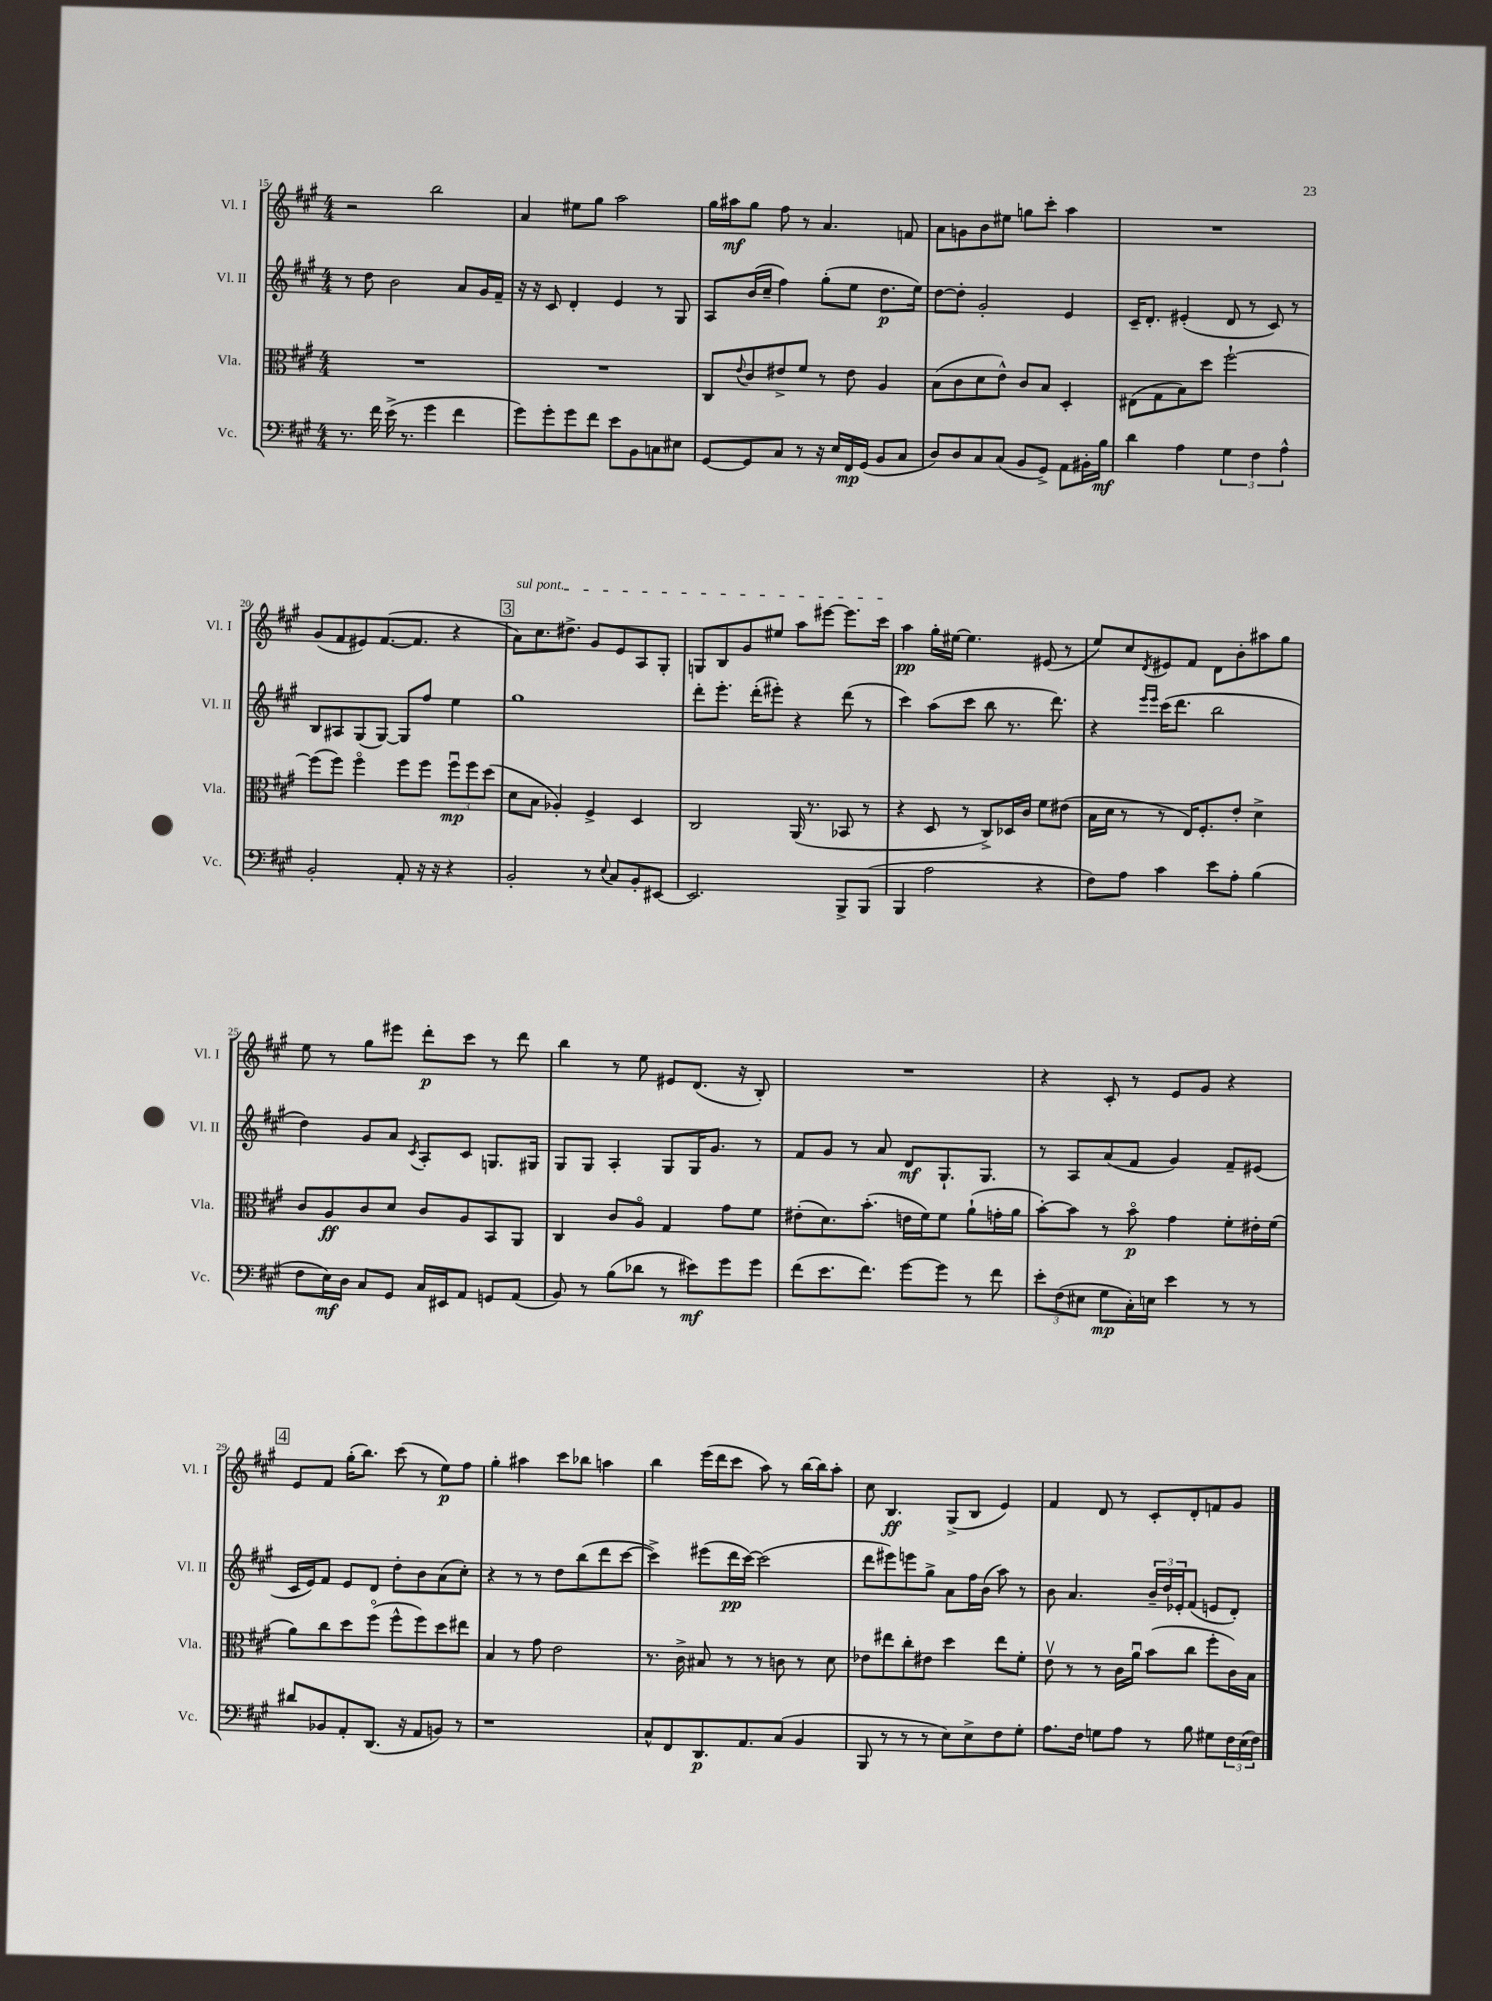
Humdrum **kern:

**kern	**dynam	**kern	**dynam	**kern	**dynam	**kern	**dynam
*part4	*part4	*part3	*part3	*part2	*part2	*part1	*part1
*staff4	*staff4	*staff3	*staff3	*staff2	*staff2	*staff1	*staff1
*I"Vc.	*	*I"Vla.	*	*I"Vl. II	*	*I"Vl. I	*
*I'Vc.	*	*I'Vla.	*	*I'Vl. II	*	*I'Vl. I	*
*clefF4	*	*clefC3	*	*clefG2	*	*clefG2	*
*k[f#c#g#]	*	*k[f#c#g#]	*	*k[f#c#g#]	*	*k[f#c#g#]	*
*M4/4	*	*M4/4	*	*M4/4	*	*M4/4	*
=15	=15	=15	=15	=15	=15	=15	=15
8.r	.	1r	.	8r	.	2r	.
.	.	.	.	8dd\	.	.	.
16f#\	.	.	.	.	.	.	.
(16e^\	.	.	.	2b\	.	.	.
8.r	.	.	.	.	.	.	.
4g#\	.	.	.	.	.	2bb\	.
4f#\	.	.	.	8a/L	.	.	.
.	.	.	.	16g#/L	.	.	.
.	.	.	.	16f#~/JJ	.	.	.
=16	=16	=16	=16	=16	=16	=16	=16
8g#\L)	.	1r	.	16r	.	4a/	.
.	.	.	.	16r	.	.	.
8g#'\	.	.	.	8c#/	.	.	.
8g#\	.	.	.	4d'/	.	8ee#X\L	.
8f#\J	.	.	.	.	.	8gg#\J	.
8e\L	.	.	.	4e/	.	2aa\	.
8BB\	.	.	.	.	.	.	.
8Cn\	.	.	.	8r	.	.	.
8E#X\J	.	.	.	8G#/	.	.	.
=17	=17	=17	=17	=17	=17	=17	=17
[8GG#/L	.	8C#/L	.	8A/L	.	16gg#\LL	.
.	.	.	.	.	.	16aa#X\J	mf
.	.	8qqe/	.	.	.	.	.
8GG#/]	.	8c#/	.	(16b/L	.	8gg#\J	.
.	.	.	.	16cc#~/JJ	.	.	.
8C#/J	.	8e#X^/	.	4ff#\)	.	8ff#\	.
8r	.	8f#/J	.	.	.	8r	.
16r	.	8r	.	(8gg#'\L	.	4.a/	.
16E/LL	.	.	.	.	.	.	.
16FF#/	mp	8e#\	.	8ee\J	.	.	.
(16GG#/JJ	.	.	.	.	.	.	.
8BB/L	.	4A/	.	8.dd\L	p	.	.
8C#/J	.	.	.	.	.	8fn/	.
.	.	.	.	16ee\Jk)	.	.	.
=18	=18	=18	=18	=18	=18	=18	=18
8D/L)	.	(8B\L	.	[8dd\L	.	8a\L	.
8D/	.	8c#\	.	8dd'\J]	.	8gn\	.
8C#/	.	8d\	.	2g#'/	.	8b\	.
(8C#/J	.	8e^^\J)	.	.	.	8ee#X\J	.
8BB/L	.	8c#/L	.	.	.	8ggn\L	.
8GG#^/J)	.	8B/J	.	.	.	8ccc#'\J	.
8AA\L	.	4D'/	.	4e/	.	4aa\	.
16BB#X'\L	.	.	.	.	.	.	.
16B\JJ	mf	.	.	.	.	.	.
=19	=19	=19	=19	=19	=19	=19	=19
4d\	.	(8E#X\L	.	16c#~/KL	.	1r	.
.	.	.	.	8.d'/J	.	.	.
.	.	8G#\	.	.	.	.	.
4A\	.	8B\)	.	(4e#X'/	.	.	.
.	.	8dd\J	.	.	.	.	.
6G#\	.	[2ff#`\	.	8d/	.	.	.
.	.	.	.	8r	.	.	.
6F#\	.	.	.	.	.	.	.
.	.	.	.	8c#/)	.	.	.
6A^^\	.	.	.	.	.	.	.
.	.	.	.	8r	.	.	.
!!LO:LB:g=z
=20	=20	=20	=20	=20	=20	=20	=20
2BB'/	.	(8ff#\L]	.	8B/L	.	(8g#/L	.
.	.	8ff#\J)	.	8A#X/	.	8f#/	.
.	.	4ff#\	.	(8G#/	.	8e#X/)	.
.	.	.	.	[8G#/J)	.	([8.f#/	.
8AA'/	.	8ff#\L	.	8G#/L]	.	.	.
.	.	.	.	.	.	8.f#/J]	.
16r	.	8ff#\J	.	8ff#/J	.	.	.
16r	.	.	.	.	.	.	.
4r	.	12ff#u\L	mp	4ee\	.	4r	.
.	.	12ff#\	.	.	.	.	.
.	.	(12dd\J	.	.	.	.	.
!!LO:REH:place=s1:t=3
=21	=21	=21	=21	=21	=21	=21	=21
!	!	!	!	!	!	!LO:TX:a:i:t=sul pont.	!
2BB'/	.	8d\L	.	1gg#	.	8a\L)	.
.	.	8B\J	.	.	.	8.cc#\	.
.	.	4A-X'/)	.	.	.	.	.
.	.	.	.	.	.	8.dd#X^\J	.
8r	.	4F#^/	.	.	.	8g#/L	.
8qqE/	.	.	.	.	.	.	.
8C#/L	.	.	.	.	.	8e/	.
8BB'/	.	4D/	.	.	.	8A/	.
[8EE#X/J	.	.	.	.	.	8G#'/J	.
=22	=22	=22	=22	=22	=22	=22	=22
2.EE#/]	.	2C#/	.	8ddd'\L	.	8Gn/L	.
.	.	.	.	8.eee'\J	.	8B/	.
.	.	.	.	.	.	8g#/	.
.	.	.	.	(16ddd'\KL	.	.	.
.	.	.	.	8eee#X'\J)	.	8ee#X/J	.
.	.	(16AA/	.	4r	.	8aa\L	.
.	.	8.r	.	.	.	.	.
.	.	.	.	.	.	[8eee#X\J	.
8BBB^/L	.	8BB-X/	.	(8ddd\	.	8.eee#\L]	.
(8BBB/J	.	8r	.	8r	.	.	.
.	.	.	.	.	.	16ccc#\Jk	.
=23	=23	=23	=23	=23	=23	=23	=23
4BBB/	.	4r	.	4ccc#\)	.	4aa\	pp
2A\	.	8D/	.	(8aa\L	.	16gg#'\LL	.
.	.	.	.	.	.	[16ee#X\JJ	.
.	.	8r	.	8ccc#\J	.	4.ee#\]	.
.	.	8C#^/L)	.	8bb\	.	.	.
.	.	16D-X/L	.	8.r	.	.	.
.	.	16c#/JJ	.	.	.	.	.
4r	.	8f#\L	.	.	.	(8e#X/	.
.	.	.	.	8.ddd\)	.	.	.
.	.	(8e#X\J	.	.	.	8r	.
=24	=24	=24	=24	=24	=24	=24	=24
8F#\L)	.	16B\LL	.	4r	.	8ee/L)	.
.	.	16d\JJ	.	.	.	.	.
8A\J	.	8r	.	.	.	8cc#/	.
.	.	.	.	16qqeee/LL	.	.	.
.	.	.	.	16qqeee/JJ	.	8qd/	.
4c#\	.	8r	.	(16ccc#\KL	.	8e#X/	.
.	.	.	.	8.ddd\J	.	.	.
.	.	16E/KL)	.	.	.	8f#/J	.
.	.	8.F#'/	.	.	.	.	.
8e\L	.	.	.	2bb\	.	8d\L	.
8A'\J	.	8e'/J	.	.	.	8b'\	.
(4B\	.	4d^\	.	.	.	8aa#X\	.
.	.	.	.	.	.	8gg#\J	.
!!LO:LB:g=z
=25	=25	=25	=25	=25	=25	=25	=25
8F#\L	.	8c#/L	.	4dd\)	.	8ee\	.
16E\L)	mf	8A/	ff	.	.	8r	.
16D\JJ	.	.	.	.	.	.	.
8C#/L	.	8c#/	.	8g#/L	.	8gg#\L	.
8GG#/J	.	8d/J	.	8a/J	.	8eee#X\J	.
.	.	.	.	8qc#/	.	.	.
16C#/LL	.	8c#/L	.	8A'/L	.	8ddd'\L	p
16EE#X/J	.	.	.	.	.	.	.
8AA/J	.	8A/	.	8c#/J	.	8ccc#\J	.
8GGn/L	.	8BB/	.	8.Gn/L	.	8r	.
(8AA/J	.	8AA/J	.	.	.	8ddd\	.
.	.	.	.	16G#X/Jk	.	.	.
=26	=26	=26	=26	=26	=26	=26	=26
8BB/)	.	4C#/	.	8G#/L	.	4bb\	.
8r	.	.	.	8G#/J	.	.	.
(8B\L	.	8c#/L	.	4A'/	.	8r	.
8d-X\J	.	8A/J	.	.	.	8ee\	.
8r	.	4G#/	.	8G#/L	.	8e#X/L	.
8e#X\L)	mf	.	.	16G#/K	.	(8.d/J	.
.	.	.	.	8.g#/J	.	.	.
8g#\	.	8g#\L	.	.	.	.	.
.	.	.	.	.	.	16r	.
8g#\J	.	8f#\J	.	8r	.	8B'/)	.
=27	=27	=27	=27	=27	=27	=27	=27
(8f#\L	.	(8e#X'\L	.	8f#/L	.	1r	.
8.e\	.	8.d\)	.	8g#/J	.	.	.
.	.	.	.	8r	.	.	.
8.f#\J)	.	(8.b'\J	.	.	.	.	.
.	.	.	.	8a/	.	.	.
[8g#\L	.	16en\LL	.	8d/L	mf	.	.
.	.	16f#\J)	.	.	.	.	.
8g#\J]	.	8f#\J	.	8.G#`/	.	.	.
8r	.	(8a`\L	.	.	.	.	.
.	.	.	.	8.G#/J	.	.	.
8f#\	.	16gn'\L	.	.	.	.	.
.	.	16a\JJ	.	.	.	.	.
=28	=28	=28	=28	=28	=28	=28	=28
12e'\L	.	[8b'\L)	.	8r	.	4r	.
(12F#\	.	.	.	.	.	.	.
.	.	8b\J]	.	8A/L	.	.	.
12E#X\J	.	.	.	.	.	.	.
8G#\L	mp	8r	.	(8a/	.	8c#'/	.
16C#'\L)	.	8b\	p	8f#/J	.	8r	.
16En\JJ	.	.	.	.	.	.	.
4e\	.	4g#\	.	4g#/)	.	8e/L	.
.	.	.	.	.	.	8g#/J	.
8r	.	8f#'\L	.	8f#~/L	.	4r	.
8r	.	16e#X'\L	.	(8e#X/J	.	.	.
.	.	(16f#\JJ	.	.	.	.	.
!!LO:LB:g=z
!!LO:REH:place=s1:t=4
=29	=29	=29	=29	=29	=29	=29	=29
8d#X/L	.	8a\L)	.	16c#/LL	.	8e/L	.
.	.	.	.	16e/J)	.	.	.
8BB-X/	.	8cc#\	.	8f#/J	.	8f#/J	.
8AA'/	.	8dd\	.	8e/L	.	(16gg#'\KL	.
.	.	.	.	.	.	8.bb\J)	.
(8.DD/J	.	(8ff#\J	.	8d/J	.	.	.
.	.	8ff#^^\L	.	8dd'\L	.	(8ccc#\	.
16r	.	.	.	.	.	.	.
8AA/L	.	8ff#\)	.	8b\	.	8r	.
8BBn/J)	.	8dd\	.	(8a\	.	8ee\L)	p
8r	.	8ee#X\J	.	8cc#'\J)	.	8ff#\J	.
=30	=30	=30	=30	=30	=30	=30	=30
1r	.	4B/	.	4r	.	4gg#'\	.
.	.	8r	.	8r	.	4aa#X\	.
.	.	8g#\	.	8r	.	.	.
.	.	2e\	.	8dd\L	.	8ccc#\L	.
.	.	.	.	(8bb\	.	8bb-X\J	.
.	.	.	.	8ddd\	.	4aan\	.
.	.	.	.	[8ccc#\J	.	.	.
=31	=31	=31	=31	=31	=31	=31	=31
8C#^^/L	.	8.r	.	4ccc#^\])	.	4bb\	.
8FF#/	.	.	.	.	.	.	.
.	.	16c#^\	.	.	.	.	.
8.DD/	p	8B#X/	.	(8eee#X\L	.	(16eee\LL	.
.	.	.	.	.	.	16ddd\J	.
.	.	8r	.	16ddd\L	pp	8ccc#\J	.
8.AA/	.	.	.	[16ccc#\JJ)	.	.	.
.	.	8r	.	(2ccc#\]	.	8aa\)	.
(8C#/J	.	8cn\	.	.	.	8r	.
4BB/	.	8r	.	.	.	[16bb\LL	.
.	.	.	.	.	.	16bb\J]	.
.	.	8d\	.	.	.	8aa'\J	.
=32	=32	=32	=32	=32	=32	=32	=32
8BBB/	.	8e-X\L	.	8ddd\L	.	8cc#\	.
8r	.	8ee#X\	.	8eee#X\)	.	4.B/	ff
8r	.	8cc#'\	.	8eeen\	.	.	.
8r	.	8e#X\J	.	8gg#^\J	.	.	.
8E\L)	.	4dd\	.	8a\L	.	(8G#^/L	.
8E^\	.	.	.	16ff#\L	.	8B/J	.
.	.	.	.	(16b\JJ	.	.	.
8F#\	.	8ee#\L	.	8aa\)	.	4e/)	.
8G#'\J	.	8f#'\J	.	8r	.	.	.
=33	=33	=33	=33	=33	=33	=33	=33
8.A\L	.	8ev\	.	8b\	.	4f#/	.
.	.	8r	.	4.a/	.	.	.
16F#\Jk	.	.	.	.	.	.	.
8Gn\L	.	8r	.	.	.	8d/	.
8A\J	.	16c#\LL	.	.	.	8r	.
.	.	16au\JJ	.	.	.	.	.
8r	.	(8b\L	.	24b~/LL	.	8c#'/L	.
.	.	.	.	24dd/	.	.	.
.	.	.	.	24e-X'/J	.	.	.
8B\	.	8cc#\J	.	(8f#/J	.	8d'/	.
8G#X\L	.	8ff#'\L	.	8en/L	.	8fn/	.
24F#\L	.	16c#\L)	.	8d'/J)	.	8g#/J	.
(24E\	.	.	.	.	.	.	.
.	.	16B\JJ	.	.	.	.	.
24F#\JJ)	.	.	.	.	.	.	.
==	==	==	==	==	==	==	==
*-	*-	*-	*-	*-	*-	*-	*-
